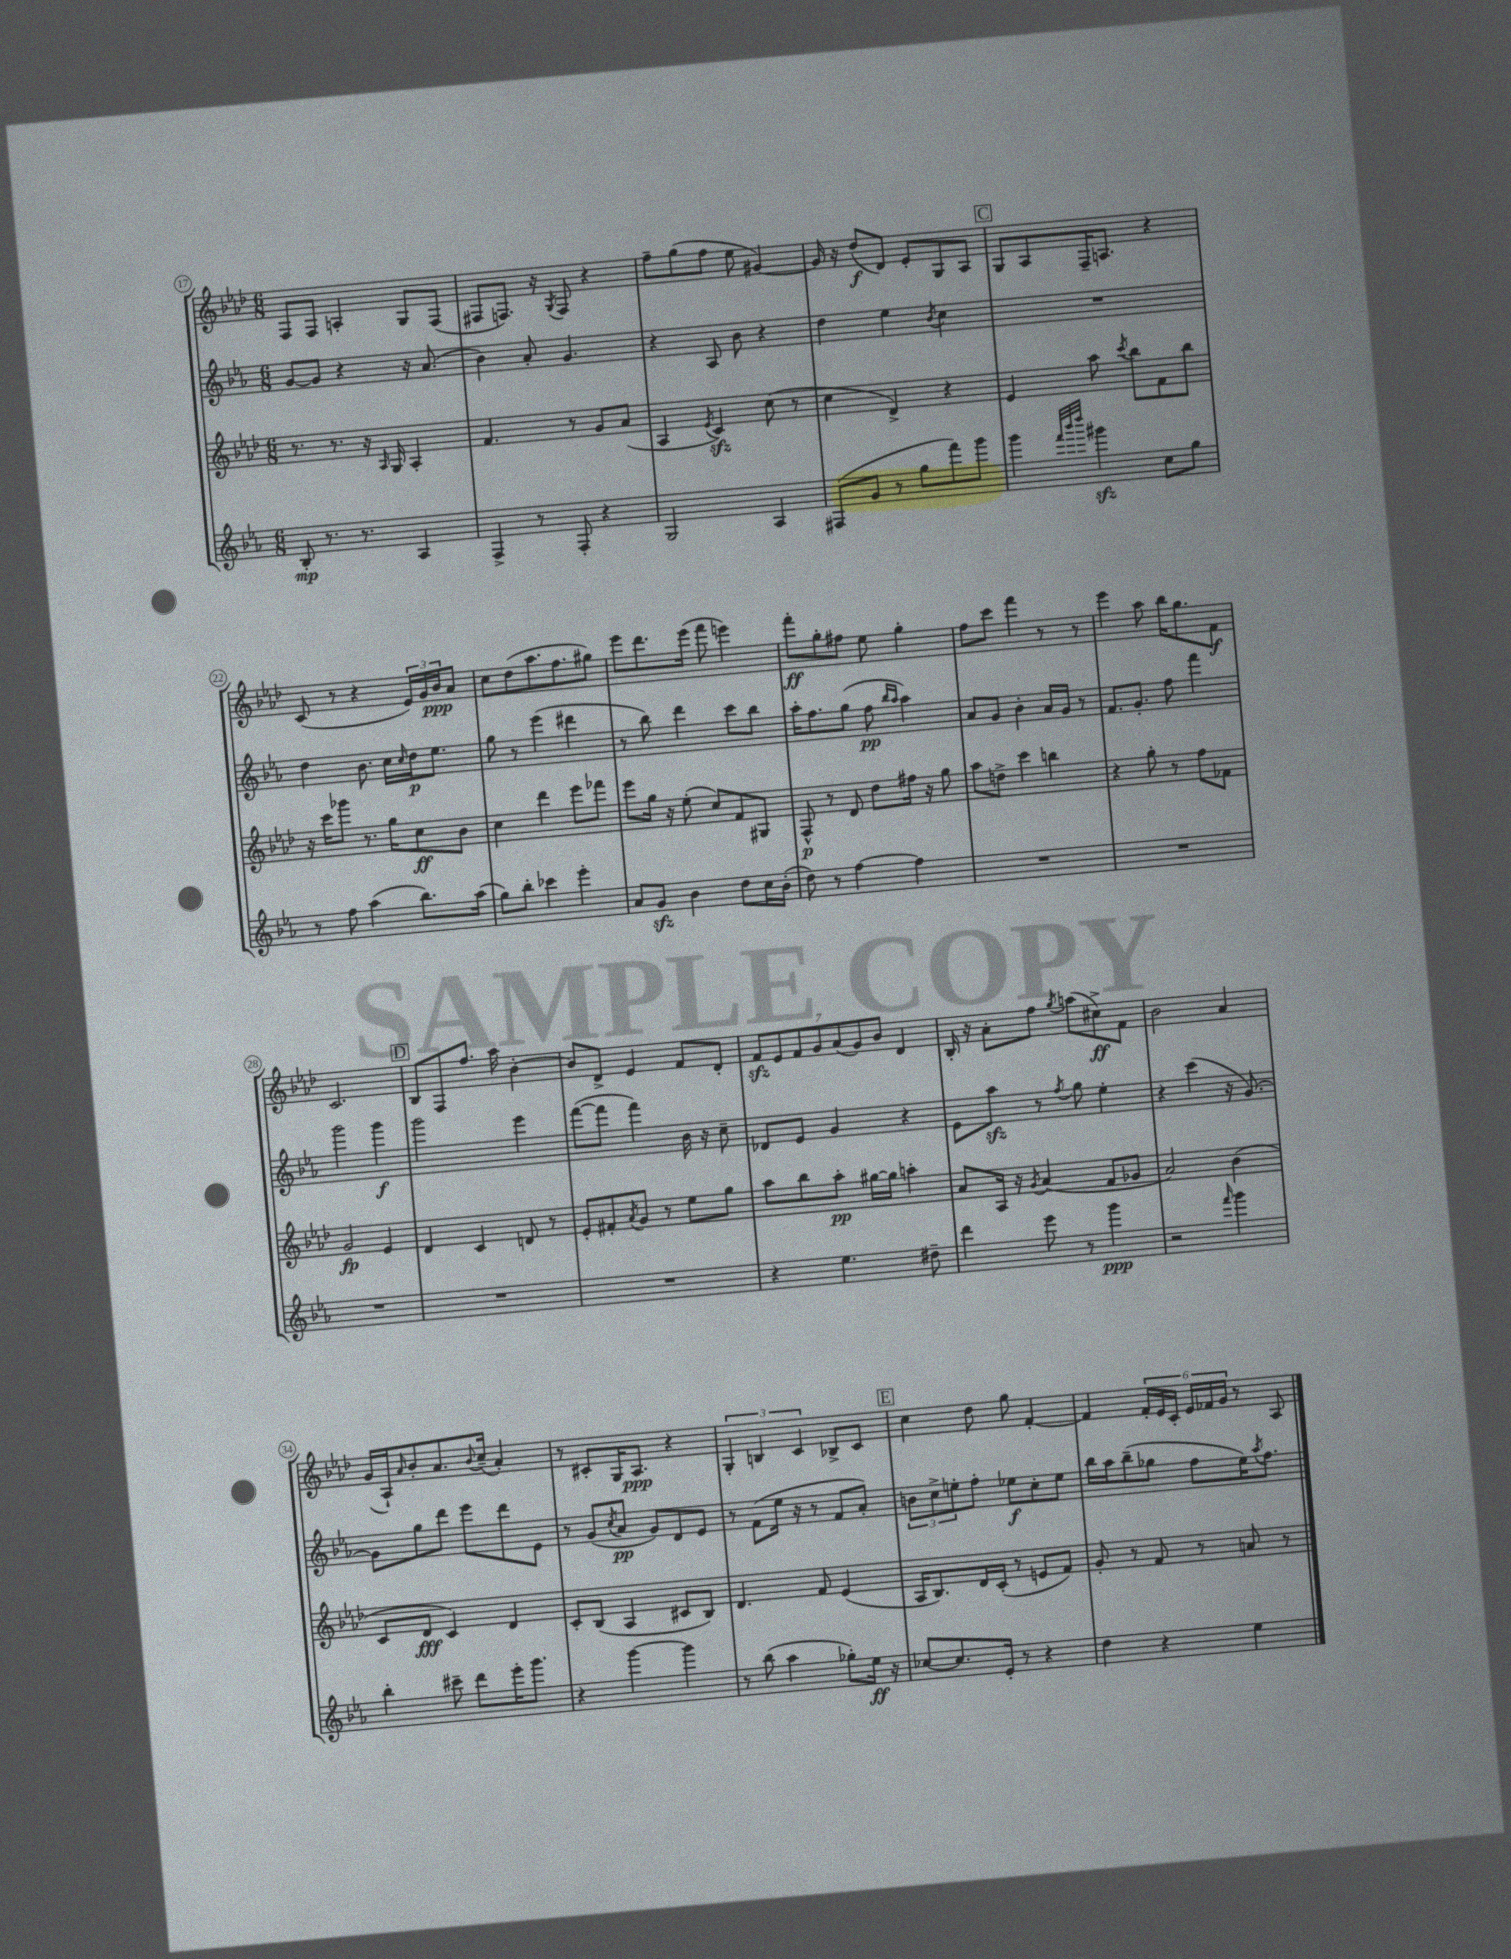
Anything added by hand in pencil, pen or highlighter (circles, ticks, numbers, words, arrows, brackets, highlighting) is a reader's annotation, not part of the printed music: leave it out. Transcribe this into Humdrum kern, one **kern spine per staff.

**kern	**kern	**kern	**kern
*staff4	*staff3	*staff2	*staff1
*clefG2	*clefG2	*clefG2	*clefG2
*k[b-e-a-]	*k[b-e-a-d-]	*k[b-e-a-]	*k[b-e-a-d-]
*M6/8	*M6/8	*M6/8	*M6/8
8B-'	8.r	[8g	8F
8.r	.	8g]	8F
.	8.r	.	.
.	.	4r	4A'
8.r	.	.	.
.	16r	.	.
.	16qqA-	.	.
.	16G	.	.
4A-	4A-'	16r	8G
.	.	(8.a-	.
.	.	.	(8F
=	=	=	=
4F^	4.f	4b-)	8F#
.	.	.	8.F)
8r	.	8a-'	.
.	.	.	16r
.	.	.	8qG
8F'	8r	4.g	8F
4r	8g	.	4r
.	(8a-	.	.
=	=	=	=
2G	4A-	4r	8ff~
.	.	.	(8gg
.	8qe-	.	.
.	4c)	8A-	8ff
.	.	8b-	8ee-
4A-	(8cc	4r	[4g#)
.	8r	.	.
=	=	=	=
(8F#	4cc	4dd	16g#]
.	.	.	16r
8g	.	.	(8dd-
8r	4d-^)	4ee-	8d-)
8gg	.	.	8e-'
.	.	8qb-	.
8fff)	4r	4cc	8G
8ggg	.	.	8A-
=	=	=	=
4ggg	4e-	2.r	8G
.	.	.	8A-
32qqfff	.	.	.
32qqbbb-	.	.	.
32qqdddd	.	.	.
4ggg#	8aa-	.	16F~
.	.	.	8.A
.	8qccc	.	.
.	8bb-	.	.
8cc	8f	.	4r
8gg	8bb-	.	.
=	=	=	=
8r	16r	4dd	(8c
.	16ccc	.	.
8ff	8ggg-	.	8r
(4aa-	8.r	8.b-	4r
.	16gg	16cc	.
.	.	16qqcc	.
8.bb-)	8cc	16dd	24e-)
.	.	.	24g
.	.	8.ee-	.
.	.	.	24b-
.	8b-	.	8a-
(16aa-	.	.	.
=	=	=	=
8gg)	4cc	8gg	8cc
8bb-'	.	8r	(8dd-
4ccc-	4ddd-	(4eee-	8.aa-
.	.	.	8.ff
4eee-'	8eee-	4ddd#	.
.	8fff-	.	8gg#)
=	=	=	=
8a-	8eee-	8r	8eee-
8g	16gg	8bb-)	8.ddd-
.	16r	.	.
4b-	(8ee-'	4ddd	.
.	.	.	(16eee-
.	8cc)	.	8fff
8dd	8f	8ccc	4eee)
16cc	8G#	8bb-	.
(16b-'	.	.	.
=	=	=	=
8dd)	8F^^	16aa-'	8fff'
.	.	8.ff	.
8r	8r	.	8gg'
[4ff	8d-	(8gg	8ff#
.	8dd-	8ff	8ee-
.	.	16qqbb-	.
.	.	16qqaa-	.
4ff]	16ff#	4aa-)	4gg'
.	16r	.	.
.	8gg	.	.
=	=	=	=
2.r	8aa-	8a-	8ff
.	8dd^	8g	8ccc
.	4ccc	4b-'	4fff
.	4bb	16a-	8r
.	.	16g	.
.	.	8r	8r
=	=	=	=
2.r	4r	8.f	4eee-
.	.	8.g'	.
.	8gg'	.	8aa-
.	8r	8ff	16bb-
.	.	.	8.gg
.	8ff	4fff	.
.	8f-	.	8f
=	=	=	=
2.r	2g	2ggg	2.c
.	4e-	4ggg	.
=	=	=	=
2.r	4d-	2ggg	8B-
.	.	.	8F
.	4c	.	8.ff
.	.	.	16aa-
.	8d	4eee-	[4b-'
.	8r	.	.
=	=	=	=
2.r	8e-'	([8fff	8b-]
.	8f#'	8fff]	8d-^
.	8qa-	.	.
.	8g	4fff)	4e-
.	8r	.	.
.	8ee-	16b-	8f
.	.	16r	.
.	8gg	8cc~	8d-'
=	=	=	=
4r	8aa-	8d-	14f
.	.	.	14e-
.	8bb-	8e-	.
.	.	.	14f
.	.	.	14g
4.ee-	8aa-'	4g	.
.	.	.	(14a-
.	.	.	14g)
.	[16gg#	.	.
.	.	.	14b-
.	16gg#]	.	.
.	4aa'	4r	4d-
8dd#~	.	.	.
=	=	=	=
4ddd	8a-	8e-	16B-'
.	.	.	16r
.	16A-	8aa-	8a-'
.	16r	.	.
.	8qg	.	.
8eee-	(4a-	8r	8ff
.	.	8qff	8qgg
8r	.	8gg	(8aa
4ggg	8f	4ee-'	8cc#^)
.	8g-	.	8f
=	=	=	=
2r	2a-)	4r	2b-
.	.	(4ccc	.
16qqfff	.	.	.
4ggg	(4b-	16r	4a-
.	.	[8.g)	.
=	=	=	=
4bb-'	8c	8g]	(16g
.	.	.	16A-`)
.	.	.	16qqa-
.	8d-	8gg	8b-'
8ccc#~	4c)	8ddd	8.a-
8ddd	.	8eee-	.
.	.	.	8qqb-
.	.	.	(16cc~
16eee-'	4d-	8ddd	4a-')
8.ggg	.	.	.
.	.	8e-	.
=	=	=	=
4r	8c'	8r	8r
.	(8B-	(8g	8c#'
.	.	8qcc	.
[4ggg	4A-	8a-	16G
.	.	.	8.A-
.	.	8g)	.
4ggg]	8c#	8d	4r
.	8B-)	8e-	.
=	=	=	=
8r	4.d-	8r	6G'
(8bb-	.	(8f	.
.	.	.	6B
4aa-	.	16ee-	.
.	.	16r	.
.	.	.	6c
.	8f	8r	.
8gg-')	(4e-	8f	8B-^
16ee-	.	8a-')	8c
16r	.	.	.
=	=	=	=
[8cc-	16A-	12b	4cc
.	8.B-)	.	.
.	.	12cc^	.
8.cc-]	.	.	.
.	.	12ee'	.
.	16d-	8ff'	8dd-
16e-'	(16c'	.	.
8r	8r	8ee-	8gg
4r	8e	8cc'	[4f'
.	8f)	8ee-	.
=	=	=	=
4dd	8g'	16bb-	4f]
.	.	16aa-	.
.	8r	(8bb-~	.
4r	8f	8gg-	24f'
.	.	.	24e-
.	.	.	24c'
.	8r	8ff	24e-
.	.	.	24f-
.	.	.	24g
4ee-	8a	16ee-)	8r
.	.	8qaa-	.
.	.	8.ff	.
.	8r	.	8A-
==	==	==	==
*-	*-	*-	*-
